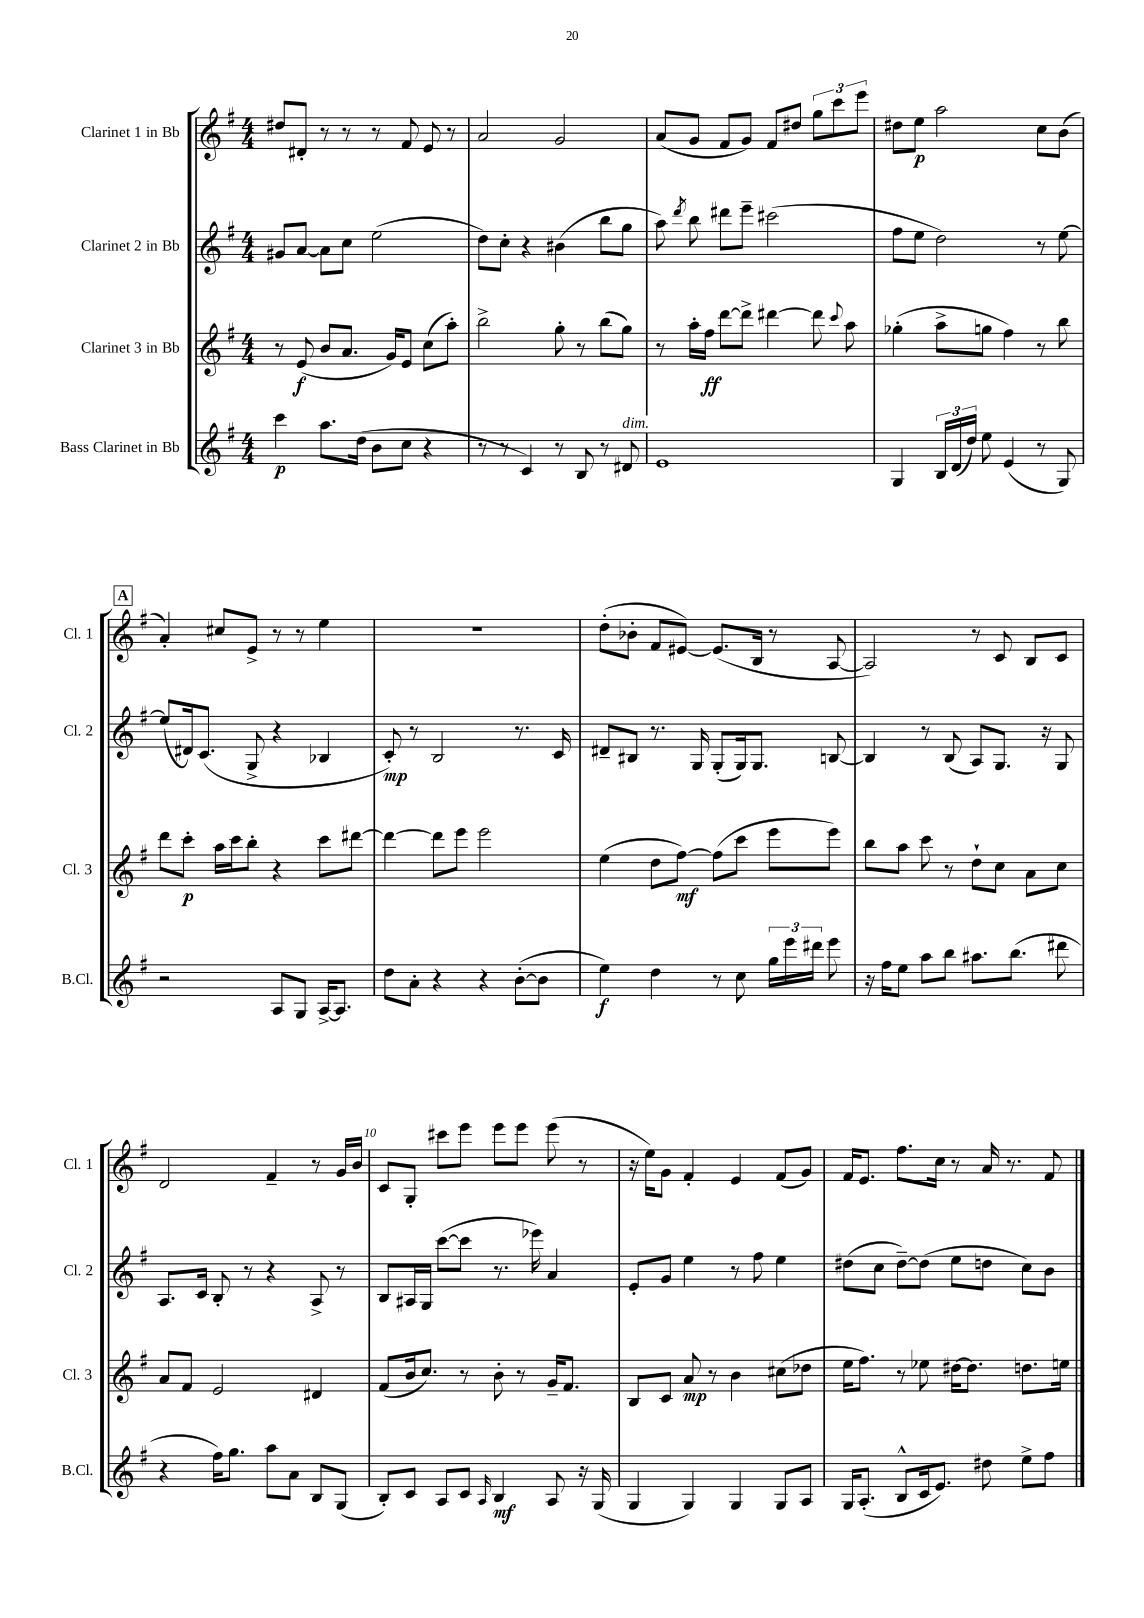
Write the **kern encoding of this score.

**kern	**kern	**kern	**kern
*staff4	*staff3	*staff2	*staff1
*clefG2	*clefG2	*clefG2	*clefG2
*k[f#]	*k[f#]	*k[f#]	*k[f#]
*M4/4	*M4/4	*M4/4	*M4/4
4ccc	8r	8g#	8dd#
.	(8e	[8a	8d#'
8.aa	8b	8a]	8r
.	8.a	8cc	8r
(16dd	.	.	.
8b	.	(2ee	8r
.	16g)	.	.
8cc	8e	.	8f#
4r	(8cc	.	8e
.	8aa')	.	8r
=	=	=	=
8r	2bb^	8dd)	2a
8r	.	8cc'	.
4c)	.	4r	.
8r	8gg'	(4b#	2g
8B	8r	.	.
8r	(8bb	8bb	.
8d#	8gg)	8gg	.
=	=	=	=
1e	8r	8aa)	(8a
.	.	8qddd	.
.	16aa'	8bb	8g
.	16ff#	.	.
.	[8ddd	8ddd#	8f#
.	8ddd^]	8eee~	8g)
.	[4ddd#	(2ccc#	8f#
.	.	.	8dd#
.	8ddd#]	.	12gg
.	.	.	12ccc
.	8qqccc	.	.
.	8aa	.	.
.	.	.	12eee
=	=	=	=
4G	(4gg-'	8ff#	8dd#
.	.	8ee	8ee
24B	8aa^	2dd)	2aa
(24d	.	.	.
24dd)	.	.	.
8ee	8gg	.	.
(4e	4ff#)	.	.
8r	8r	8r	8cc
8G)	8bb	[8ee	(8b
=	=	=	=
2r	8ddd	(8ee]	4a')
.	8ccc'	16d#)	.
.	.	(8.c	.
.	16aa	.	8cc#
.	16ccc	.	.
.	8bb'	8G^	8e^
8A	4r	4r	8r
8G	.	.	8r
[16A^	8ccc	4B-	4ee
8.A]	.	.	.
.	[8ddd#	.	.
=	=	=	=
8dd	4ddd#_	8c')	1r
8a'	.	8r	.
4r	8ddd#]	2B	.
.	8eee	.	.
4r	2eee	.	.
([8b'	.	8.r	.
8b]	.	.	.
.	.	16c	.
=	=	=	=
4ee)	(4ee	8d#~	(8dd'
.	.	8B#	8b-'
4dd	8dd	8.r	8f#
.	[8ff#)	.	[8e#)
.	.	16G	.
8r	(8ff#]	(8G'	(8.e#]
8cc	8ccc	16G)	.
.	.	8.G	16B
24gg	8eee	.	8r
24eee	.	.	.
24ddd#	.	.	.
8eee	8eee)	[8B	[8A
=	=	=	=
16r	8bb	4B]	2A])
16ff#	.	.	.
8ee	8aa	.	.
8aa	8ccc	8r	.
8bb	8r	(8B	.
8.aa#	8dd`	8A)	8r
.	8cc	8.G	8c
(8.bb	.	.	.
.	8a	.	8B
.	.	16r	.
8ddd#	8cc	8G	8c
=	=	=	=
4r	8a	8.A	2d
.	8f#	.	.
.	.	16c	.
16ff#)	2e	8B'	.
8.gg	.	.	.
.	.	8r	.
8aa	.	4r	4f#~
8a	.	.	.
8B	4d#	8A^	8r
(8G	.	8r	16g
.	.	.	16b
=	=	=	=
8B')	(8f#	8B	8c
8c	16b	16A#	8G'
.	8.cc)	16G	.
8A	.	([8ccc	8ccc#
8c	8r	8ccc]	8eee
16qqA	.	.	.
4B	8b'	8.r	8eee
.	8r	.	8eee
.	.	16eee-)	.
8A	16g~	4a	(8eee
.	8.f#	.	.
16r	.	.	8r
(16G	.	.	.
=	=	=	=
4G	8B	8e'	16r
.	.	.	16ee)
.	8c	8g	8g
4G)	8a	4ee	4f#'
.	8r	.	.
4G	4b	8r	4e
.	.	8ff#	.
8G	(8cc#	4ee	(8f#
8A	8dd-	.	8g)
=	=	=	=
16G	16ee	(8dd#	16f#
(8.A'	8.ff#)	.	8.e
.	.	8cc	.
8B^^	8r	[8dd#~)	8.ff#
16c	8ee-	(8dd#]	.
8.e)	.	.	16cc
.	[16dd#	8ee	8r
.	8.dd#]	.	.
8dd#	.	8dd	16a
.	.	.	8.r
8ee^	8.dd	8cc)	.
8ff#	.	8b	8f#
.	16ee	.	.
==	==	==	==
*-	*-	*-	*-
